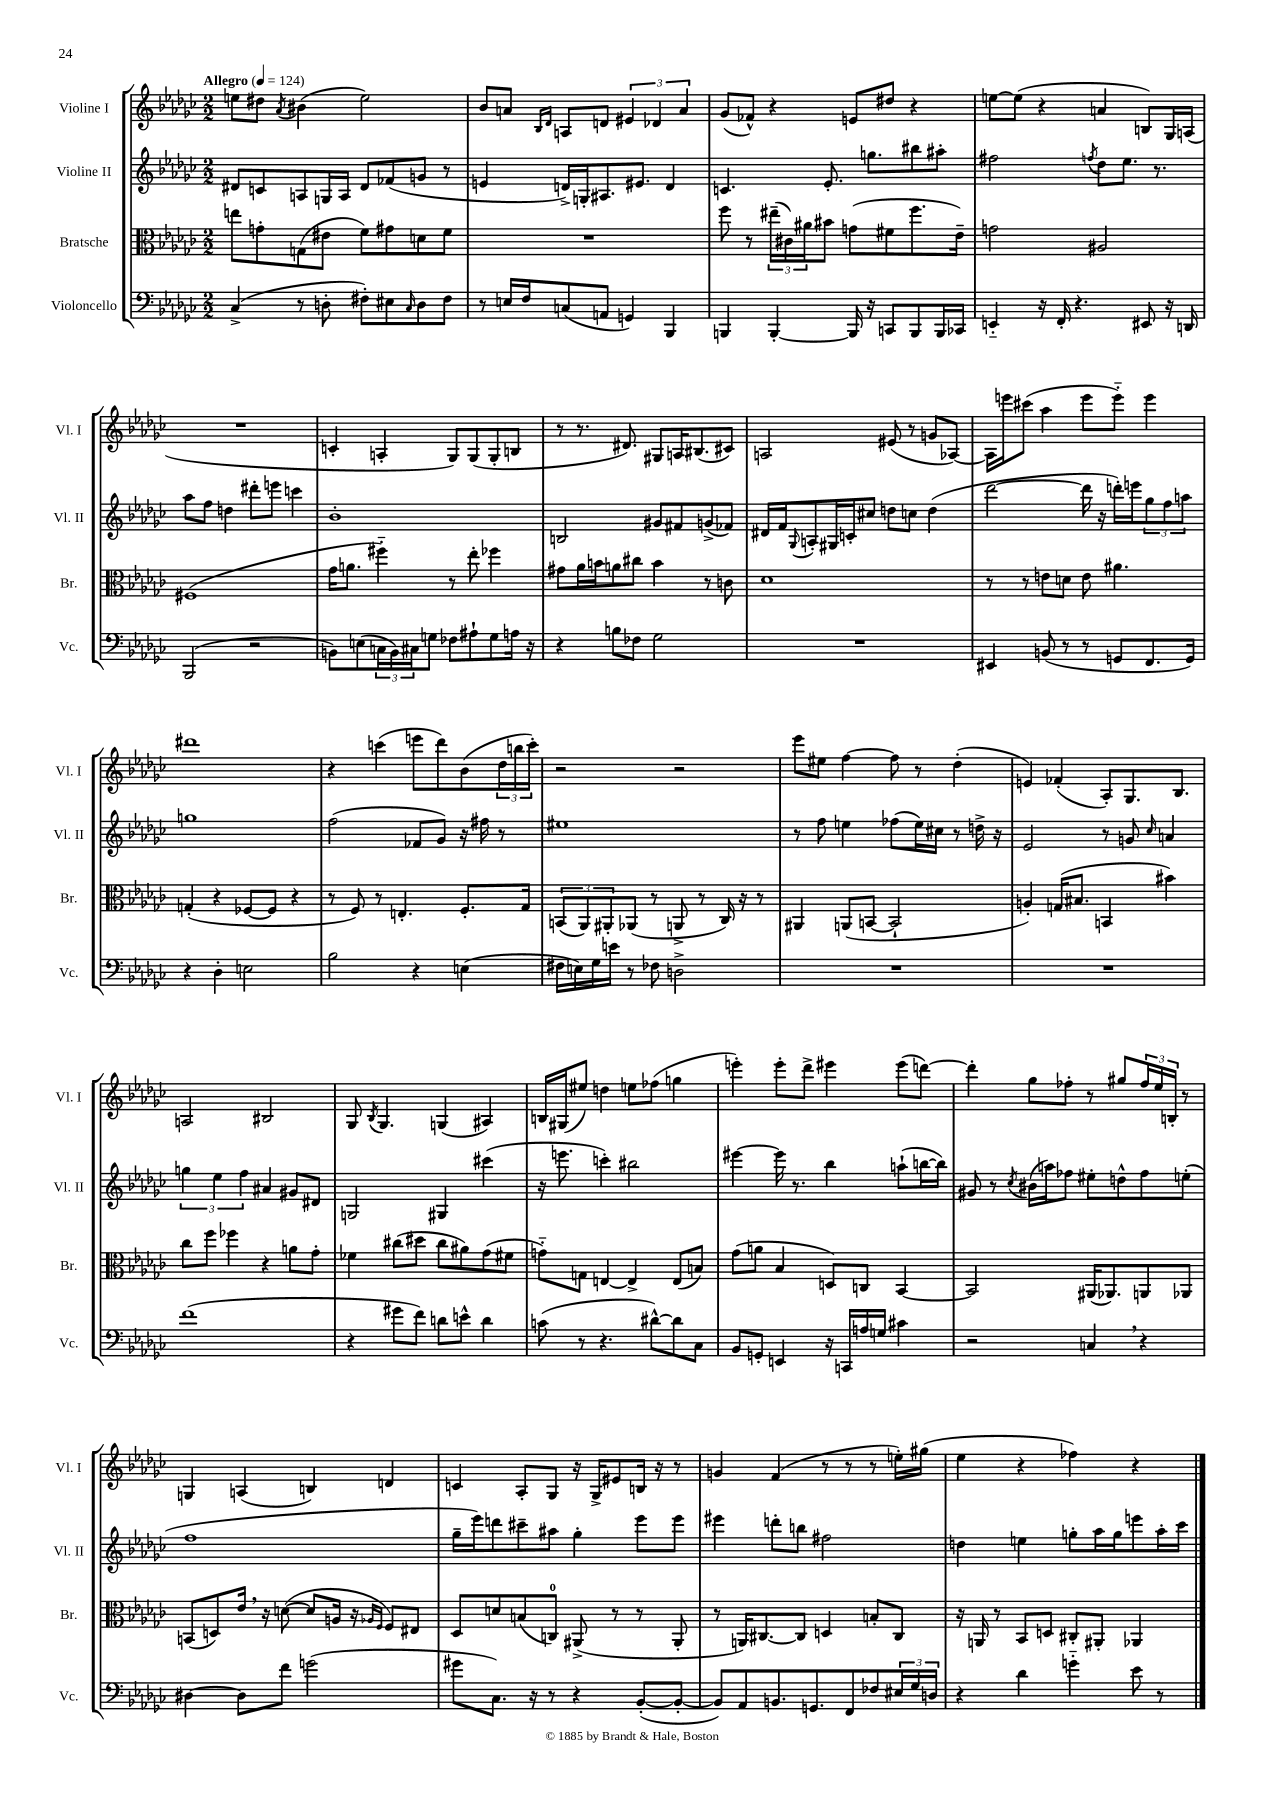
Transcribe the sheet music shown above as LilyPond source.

<<
\new StaffGroup <<
\new Staff = "s0" \with { instrumentName = "Violine I" shortInstrumentName = "Vl. I" } {
    \clef treble \key ges \major \numericTimeSignature \time 2/2 \tempo "Allegro" 4 = 124
    e''8 dis''8 \acciaccatura { aes'8 } bis'4( e''2) |
    bes'8 a'8 \grace { bes16 des'16 } a8 d'8 \tuplet 3/2 { eis'4 des'4 a'4 } |
    ges'8( fes'8-^) r4 e'8 dis''8 r4 |
    e''8~ e''8( r4 a'4 b8) ges16 a16( |
    R1 |
    c'4-. a4-. ges8) ges8( ges8-. b8 |
    r8 r8. dis'8.) gis8 a16 bis8.( cis'8) |
    a2 eis'8( r8 g'8 aes8~) |
    aes16 e'''16 cis'''8( aes''4 e'''8 e'''8-_) e'''4 |
    dis'''1 |
    r4 c'''4( e'''8 des'''8) bes'8( \tuplet 3/2 { des''16 b''16 c'''16-.) } |
    r2 r2 |
    ees'''8 eis''8 f''4~ f''8 r8 des''4-.( |
    e'4) fes'4-.( aes8-.) ges8. bes8. |
    a2 bis2 |
    ges8 \acciaccatura { bes8 } ges4. g4( ais4) |
    b16 gis16( eis''8) d''4 e''8 fes''8( g''4 |
    e'''4-.) e'''8-. des'''8-> eis'''4 eis'''8( d'''8~) |
    d'''4-. ges''8 fes''8-. r8 gis''8 \tuplet 3/2 { fes''16 ees''16 b16-. } r8 |
    g4 a4( b4) d'4 |
    c'4 aes8-. ges8 r16 ges16-> eis'8 b16 r16 r8 |
    g'4 f'4( r8 r8 r8 e''16-.) gis''16( |
    ees''4 r4 fes''4) r4 \bar "|." |
}
\new Staff = "s1" \with { instrumentName = "Violine II" shortInstrumentName = "Vl. II" } {
    \clef treble \key ges \major \numericTimeSignature \time 2/2
    dis'8 c'8 a8 g16 a16 dis'8 fes'8( g'8 r8 |
    e'4 d'16->) g16-. ais8. eis'8. d'4 |
    c'4. ees'8.-. g''8. bis''8 ais''8-. |
    fis''2 \acciaccatura { f''8 } des''8 ees''8. r8. |
    aes''8 f''8 d''4 dis'''8-. e'''8 c'''4 |
    bes'1-. |
    b2 gis'8 fis'8 g'8->( fes'8) |
    dis'16 f'16 \appoggiatura { ges8 } a8-. gis16 c'16-. cis''8 d''8 c''8 d''4( |
    des'''2~ des'''16 r16 d'''16-.) e'''16 \tuplet 3/2 { ges''8 f''8 a''8 } |
    g''1 |
    f''2( fes'8 ges'8) r16 fis''16 r8 |
    eis''1 |
    r8 f''8 e''4 fes''8( e''16) cis''16 r8 d''16-> r16 |
    ees'2 r8 g'8 \grace { ces''16 } a'4 |
    \tuplet 3/2 { g''4 ees''4 f''4 } ais'4 gis'8 dis'8 |
    g2 gis4 cis'''4( |
    r16 e'''8. c'''4-.) bis''2 |
    eis'''4~ eis'''16 r8. bes''4 a''8-!( b''16~ b''16) |
    gis'8 r8 \acciaccatura { ces''8 } bis'16( a''16) fes''8 eis''8-. d''8-^ fes''8 e''8-.( |
    f''1 |
    ges''16-- ees'''16) d'''8 cis'''8-- ais''8 ges''4-. ees'''8 ees'''8 |
    eis'''4 d'''8-. b''8 fis''2 |
    d''4 e''4 g''8-. aes''16 g''16 e'''8 aes''16-. ces'''16 \bar "|." |
}
\new Staff = "s2" \with { instrumentName = "Bratsche" shortInstrumentName = "Br." } {
    \clef alto \key ges \major \numericTimeSignature \time 2/2
    e''8 g'8-. g8( eis'8 f'8) gis'8 d'8 f'8 |
    R1 |
    f''8 r8 \tuplet 3/2 { eis''16--( cis'16) ais'16 } bis'8 g'8( fis'8 f''8. ees'16--) |
    g'2 ais2 |
    fis1( |
    ges'16 a'8. fis''4-_) r8 ees''8-. fes''4 |
    gis'8 aes'16 b'16 a'8 cis''8 b'4 r8 c'8 |
    des'1 |
    r8 r8 e'8 d'8 e'8 ais'4. |
    g4-.( r4 fes8~ fes8 r4 |
    r8 f8) r8 e4.-. f8.-. ges16 |
    \tuplet 3/2 { b,8( aes,8) ais,8-. } aes,8( r8 a,8-> r8 ces16) r16 r8 |
    ais,4 a,8( b,8~ b,2-! |
    a4-.) g16( bis8. b,4 bis'4) |
    ces''8 f''8 fes''4 r4 a'8 ges'8-. |
    fes'4 cis''8( dis''8 cis''8 ais'8) ges'8( fis'8 |
    g'8-_) g8 e4~ e4-> e8( b8) |
    ges'8( a'8 bes4 d8) c8 bes,4~ |
    bes,2 ais,16( aes,8.) a,8 aes,8 |
    b,8( d8) ees'16 \breathe r16 d'8~( d'8 a16 r16 \grace { aes16 f16 } f8) eis8 |
    des8 d'8 b8( c8-0) ais,8->( r8 r8 ais,8-. |
    r8 a,16) cis8.~ cis8 d4 b8-. cis8 |
    r16 a,16 r8 bes,8 d8 cis8-. ais,8-. aes,4 \bar "|." |
}
\new Staff = "s3" \with { instrumentName = "Violoncello" shortInstrumentName = "Vc." } {
    \clef bass \key ges \major \numericTimeSignature \time 2/2
    ces4->( r8 d8-. fis8-.) eis8 \grace { ces16 } d8 fis8 |
    r8 e16 f16 c8( a,8 g,4) bes,,4 |
    b,,4 b,,4~-. b,,16 r16 c,8 b,,8 b,,16 ces,16 |
    e,4-_ r16 f,16-. r4. eis,8 r16 d,16 |
    bes,,2( r2 |
    b,8) e8( \tuplet 3/2 { c16 b,16) cis16 } g8 fes8 ais8-! g8 a16 r16 |
    r4 b8 fes8 ges2 |
    R1 |
    eis,4 b,8( r8 r8 g,8 f,8. g,16) |
    r4 des4-. e2 |
    bes2 r4 e4( |
    fis16 e16) ges16 e'16 r8 fes8 d2-> |
    R1 |
    R1 |
    f'1( |
    r4 gis'8 f'8) d'8 e'8-^ d'4 |
    c'8( r8 r4. dis'8~-^) dis'8 ces8 |
    bes,8 g,8-. e,4 r16 c,16 a16 g16 cis'4 |
    r2 c4 \breathe r4 |
    dis4~ dis8 f'8 g'2( |
    gis'8 ces8.) r16 r8 r4 bes,8~-.( bes,8~-. |
    bes,8) aes,8 b,8. g,8. f,8 fes8 \tuplet 3/2 { eis16 ges16 d16 } |
    r4 des'4 g'4-_ ees'8 r8 \bar "|." |
}
>>
>>
\layout { \context { \Score \remove "Bar_number_engraver" } }
